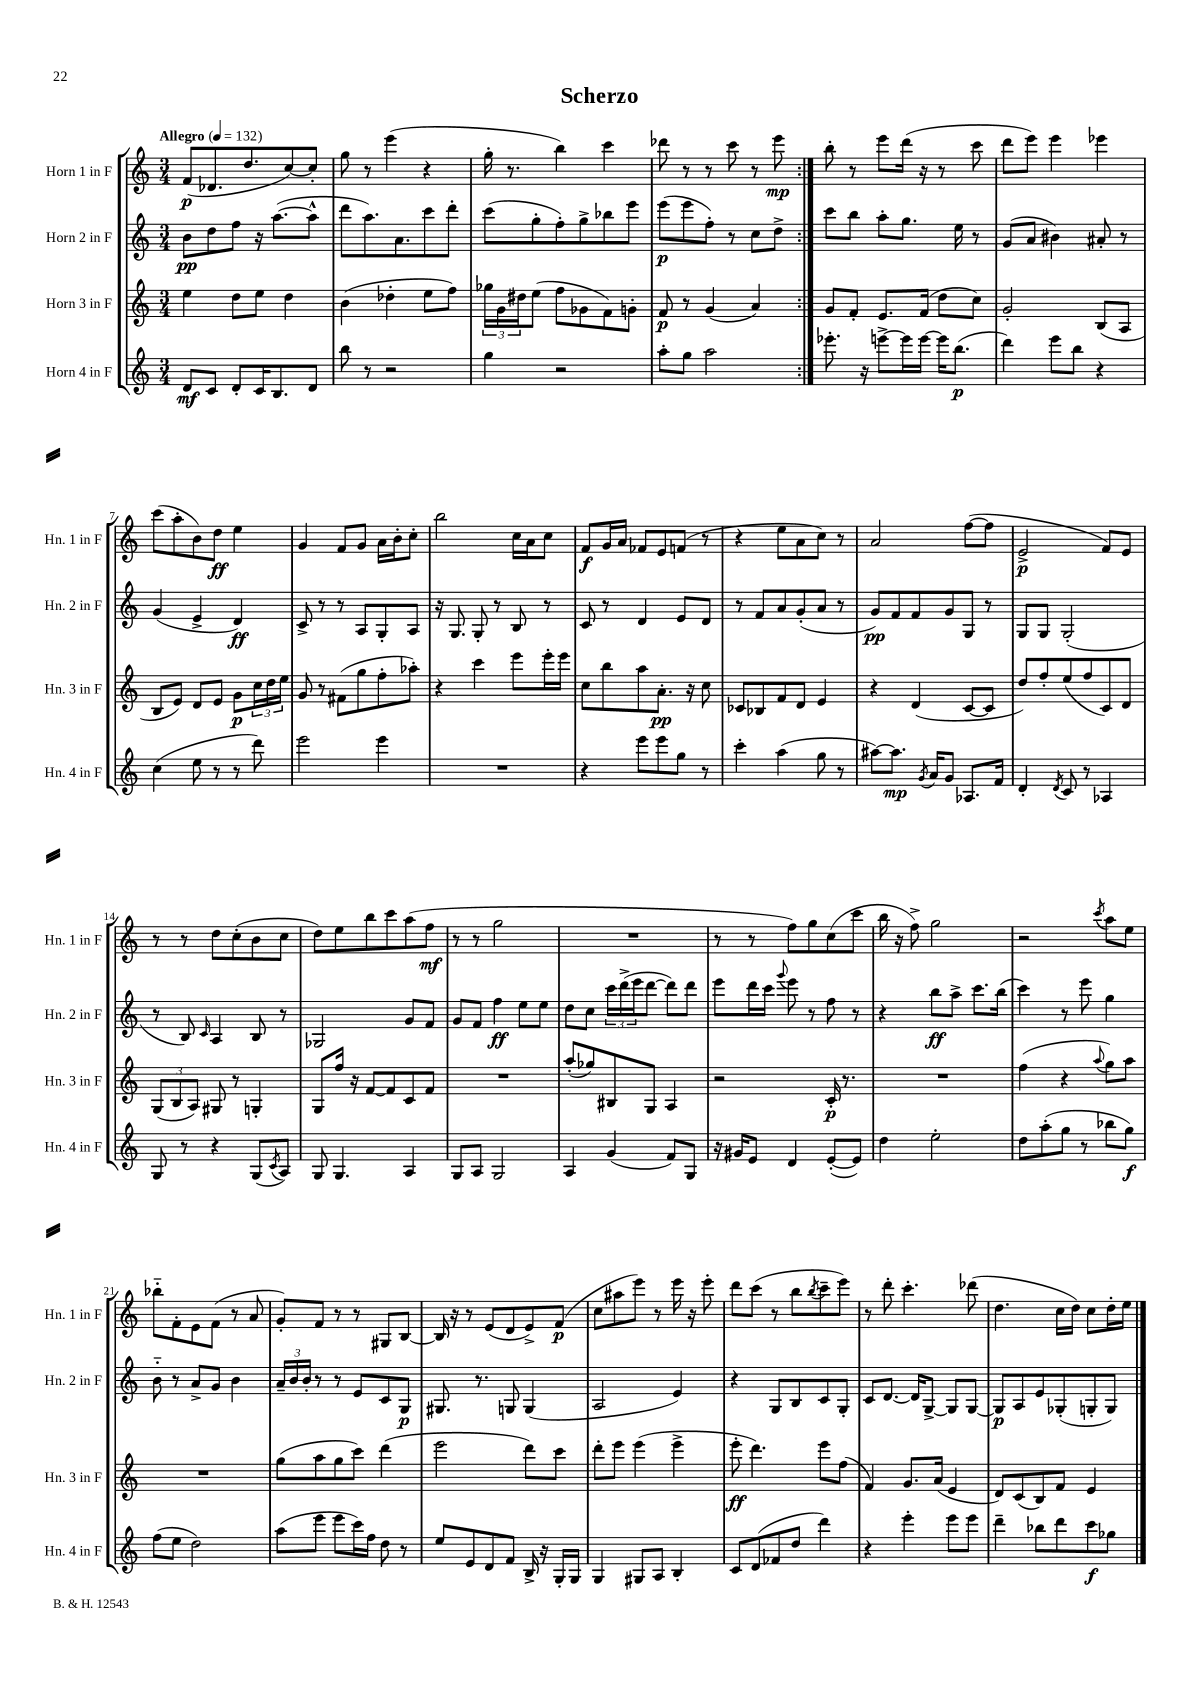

**kern	**kern	**kern	**kern
*staff4	*staff3	*staff2	*staff1
*clefG2	*clefG2	*clefG2	*clefG2
*k[]	*k[]	*k[]	*k[]
*M3/4	*M3/4	*M3/4	*M3/4
*MM132	*MM132	*MM132	*MM132
8d	4ee	8b	(8f
8c	.	8dd	8.d-
8d'	8dd	8ff	.
.	.	.	8.dd
16c	8ee	16r	.
8.B	.	([8.aa	.
.	4dd	.	[8cc)
8d	.	8aa^^]	8cc']
=	=	=	=
8bb	(4b	8ddd	8gg
8r	.	8.aa)	8r
2r	4dd-'	.	(4eee
.	.	8.a	.
.	8ee	8ccc	4r
.	8ff)	8ddd'	.
=	=	=	=
4gg	24gg-	(8ccc	16gg'
.	24g	.	.
.	.	.	8.r
.	24dd#	.	.
.	(8ee	8gg'	.
2r	8ff	8ff')	4bb)
.	8g-	8gg^	.
.	8f)	8bb-	4ccc
.	8g'	8eee	.
=	=	=	=
8aa'	8f	(8eee	8ddd-
8gg	8r	8eee	8r
2aa	(4g	8ff')	8r
.	.	8r	8ccc
.	4a)	8cc	8r
.	.	8dd^	8eee
=:|!	=:|!	=:|!	=:|!
8.eee-'	8g	8ccc	8bb'
.	8f'	8bb	8r
16r	.	.	.
[8eee^	8.e	8aa'	8eee
16eee]	.	8.gg	(16ddd
[16eee	(16f	.	16r
16eee]	8dd	.	8r
(8.bb	.	16ee	.
.	8cc)	8r	8ccc
=	=	=	=
4ddd)	2g'	(8g	8ddd
.	.	8a	8eee)
8eee	.	4b#)	4eee
8bb	.	.	.
4r	(8B	8a#'	4eee-
.	8A	8r	.
=	=	=	=
(4cc	8B	(4g	(8ccc
.	8e)	.	8aa'
8ee	8d	4e^	8b)
8r	8e	.	8dd
8r	8g	4d)	4ee
8ddd)	24cc	.	.
.	24dd	.	.
.	24ee	.	.
=	=	=	=
2eee	8g	8c^	4g
.	8r	8r	.
.	(8f#	8r	8f
.	8gg	8A	8g
4eee	8ff'	8G'	16a
.	.	.	16b'
.	8aa-')	8A	8cc'
=	=	=	=
2.r	4r	16r	2bb
.	.	8.G	.
.	4ccc	8G'	.
.	.	8r	.
.	8eee	8B	16cc
.	.	.	16a
.	16eee'	8r	8cc
.	16eee	.	.
=	=	=	=
4r	8cc	8c	8f
.	8bb	8r	16g
.	.	.	16a
8eee	8aa	4d	8f-
8eee	8.a'	.	8e
8gg	.	8e	(8f
.	16r	.	.
8r	8cc	8d	8r
=	=	=	=
4ccc'	8c-	8r	4r
.	8B-	8f	.
(4aa	8f	8a	8ee
.	8d	(8g'	8a
8gg	4e	8a	8cc)
8r	.	8r	8r
=	=	=	=
[8aa#)	4r	8g)	2a
8.aa#]	.	8f	.
.	(4d	8f	.
8qg	.	.	.
16a	.	.	.
8g	.	8g	.
8.A-	[8c	8G	([8ff
.	8c]	8r	8ff]
16f	.	.	.
=	=	=	=
4d'	8dd)	8G	2e^
.	8ff'	8G	.
8qd	.	.	.
8c	(8ee	(2G'	.
8r	8ff	.	.
4A-	8c)	.	8f)
.	8d	.	8e
=	=	=	=
8G	(12G	8r	8r
.	12B	.	.
8r	.	8B)	8r
.	12A)	.	.
.	.	16qqc	.
4r	8G#	4A	8dd
.	8r	.	(8cc'
(8G	4G'	8B	8b
8qc	.	.	.
8A)	.	8r	8cc
=	=	=	=
8G	8G	2G-	8dd)
4.G	16ff	.	8ee
.	16r	.	.
.	[8f	.	8bb
.	8f]	.	8ccc
4A	8c	8g	(8aa
.	8f	8f	8ff
=	=	=	=
8G	2.r	8g	8r
8A	.	8f	8r
2G	.	4ff	2gg
.	.	8ee	.
.	.	8ee	.
=	=	=	=
4A	(8aa'	8dd	2.r
.	8gg-)	8cc	.
(4g	8B#	24ccc	.
.	.	(24ddd^	.
.	.	24eee	.
.	8G	[8ddd	.
8f)	4A	8ddd])	.
8G	.	8ddd	.
=	=	=	=
16r	2r	8eee	8r
16g#	.	.	.
8e	.	16ddd	8r
.	.	16ccc	.
.	.	8qqggg	.
4d	.	8eee	8ff)
.	.	8r	8gg
([8e'	16c'	8ff	(8cc
.	8.r	.	.
8e])	.	8r	8ccc
=	=	=	=
4dd	2.r	4r	16bb
.	.	.	16r
.	.	.	8ff^)
2ee'	.	8bb	2gg
.	.	8aa^	.
.	.	8.ccc	.
.	.	(16bb	.
=	=	=	=
8dd	(4ff	4ccc)	2r
(8aa'	.	.	.
8gg	4r	8r	.
8r	.	8eee	.
.	8qqaa	.	8qccc
8bb-	8gg)	4gg	8aa
8gg)	8aa	.	8ee
=	=	=	=
(8ff	2.r	8b'~	8bb-'~
8ee	.	8r	8f'
2dd)	.	8a^	8e
.	.	8g	(8f
.	.	4b	8r
.	.	.	8a
=	=	=	=
(8aa	(8gg	24a~	8g')
.	.	24b	.
.	.	24b'	.
8eee	8aa	8r	8f
8eee	8gg	8r	8r
16ccc)	8ccc)	8e	8r
16ff	.	.	.
8dd	(4ddd	8c	8G#
8r	.	8G	[8B
=	=	=	=
8ee	2eee	8.G#	16B]
.	.	.	16r
8e	.	.	8r
.	.	8.r	.
8d	.	.	(8e
8f	.	8G	8d
16B^	8ddd)	(4G	8e^)
16r	.	.	.
16G'	8ccc	.	(8f
16G	.	.	.
=	=	=	=
4G	8ddd'	2A	8cc
.	8eee	.	8aa#
8G#	(4eee	.	8eee)
8A	.	.	8r
4B'	4eee^	4e)	16eee
.	.	.	16r
.	.	.	8eee'
=	=	=	=
8c	8eee'	4r	8ddd
(8d	4.ddd)	.	(8ccc
8f-	.	8G	8r
8dd	.	8B	8bb
.	.	.	8qbb
4ddd)	8eee	8c	8ccc~
.	(8ff	8G'	8eee)
=	=	=	=
4r	4f)	8c	8r
.	.	[8.d	8ddd'
4eee'	8.g	.	4.ccc'
.	.	16d]	.
.	.	[8G^	.
.	(16a	.	.
8eee	4e	8G]	.
8eee	.	[8G	(8ddd-
=	=	=	=
4ddd~	8d)	8G]	4.dd
.	(8c	8A	.
8bb-	8B)	8e	.
8ddd	8f	(8G-'	16cc
.	.	.	16dd)
8ccc	4e	8G'	8cc
8gg-	.	8G)	16dd'
.	.	.	16ee
==	==	==	==
*-	*-	*-	*-
